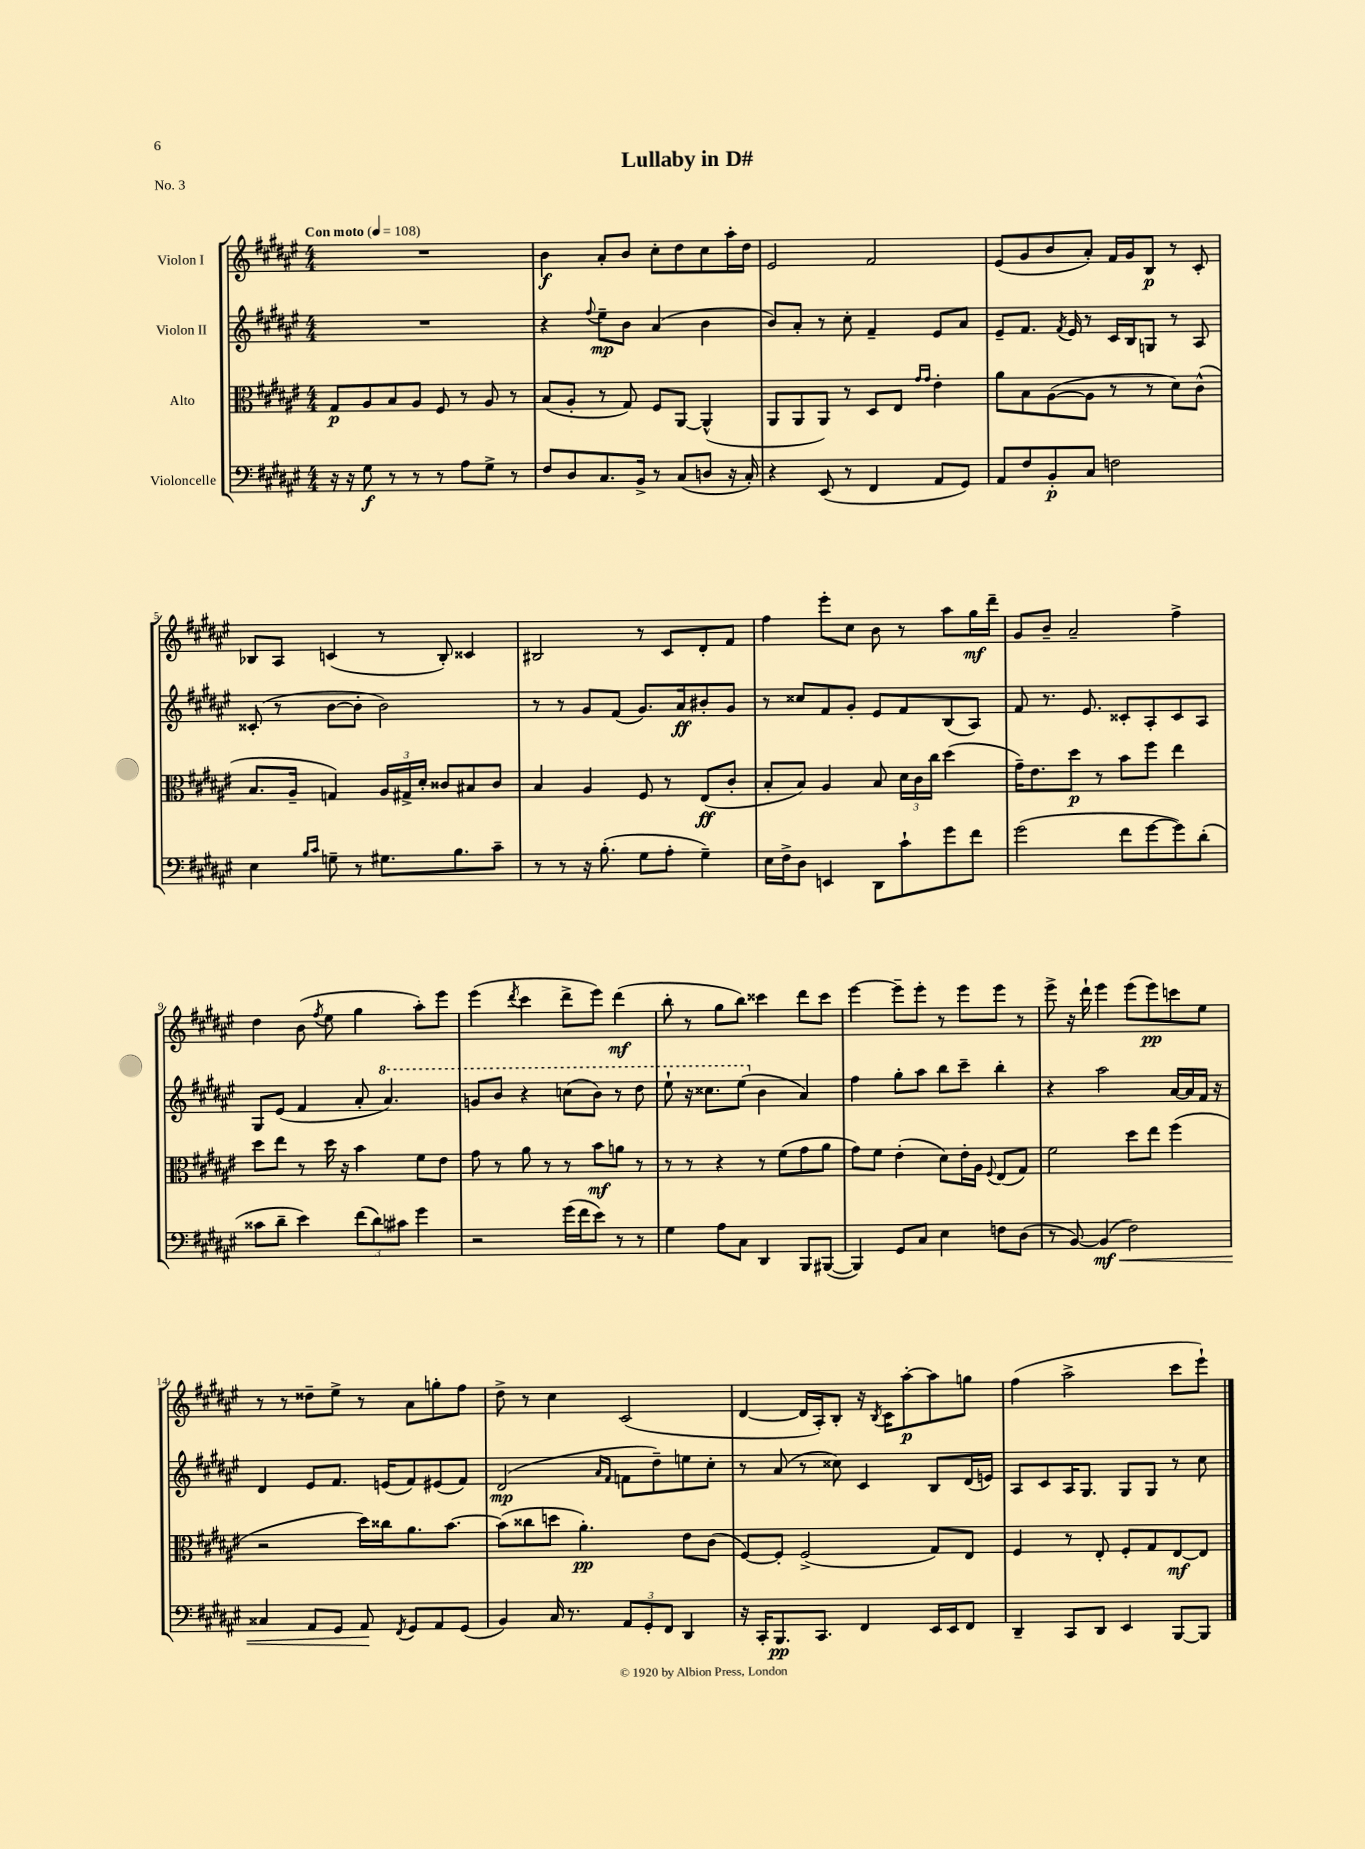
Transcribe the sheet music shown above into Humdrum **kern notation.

**kern	**dynam	**kern	**dynam	**kern	**dynam	**kern	**dynam
*part4	*part4	*part3	*part3	*part2	*part2	*part1	*part1
*staff4	*staff4	*staff3	*staff3	*staff2	*staff2	*staff1	*staff1
*I"Violoncelle	*	*I"Alto	*	*I"Violon II	*	*I"Violon I	*
*clefF4	*	*clefC3	*	*clefG2	*	*clefG2	*
*k[f#c#g#d#a#e#]	*	*k[f#c#g#d#a#e#]	*	*k[f#c#g#d#a#e#]	*	*k[f#c#g#d#a#e#]	*
*M4/4	*	*M4/4	*	*M4/4	*	*M4/4	*
*MM108	*	*MM108	*	*MM108	*	*MM108	*
=1	=1	=1	=1	=1	=1	=1	=1
!	!	!	!	!	!	!LO:TX:a:B:t=Con moto	!
16r	.	8G#/L	p	1r	.	1r	.
16r	.	.	.	.	.	.	.
8G#\	f	8A#/	.	.	.	.	.
8r	.	8B/	.	.	.	.	.
8r	.	8A#/J	.	.	.	.	.
8r	.	8F#/	.	.	.	.	.
8A#\L	.	8r	.	.	.	.	.
8G#^\J	.	8A#/	.	.	.	.	.
8r	.	8r	.	.	.	.	.
=2	=2	=2	=2	=2	=2	=2	=2
8F#/L	.	(8B/L	.	4r	.	4b\	f
8D#/	.	8A#'/J	.	.	.	.	.
.	.	.	.	8qqff#/	.	.	.
8.C#/	.	8r	.	8ee#~\L	mp	8a#'/L	.
.	.	8G#/)	.	8b\J	.	8b/J	.
16BB^/Jk	.	.	.	.	.	.	.
8r	.	8F#/L	.	(4a#/	.	8cc#'\L	.
(8C#/L	.	[8AA#/J	.	.	.	8dd#\	.
8Dn/J	.	(4AA#^^/]	.	4b\	.	8cc#\	.
16r	.	.	.	.	.	16aa#'\L	.
16C#'/)	.	.	.	.	.	16dd#\JJ	.
=3	=3	=3	=3	=3	=3	=3	=3
4r	.	8AA#/L	.	8b/L)	.	2e#/	.
.	.	8AA#/	.	8a#'/J	.	.	.
(8EE#/	.	8AA#/J)	.	8r	.	.	.
8r	.	8r	.	8cc#'\	.	.	.
4FF#/	.	8D#/L	.	4f#~/	.	2f#/	.
.	.	8E#/J	.	.	.	.	.
.	.	16qqg#/LL	.	.	.	.	.
.	.	16qqg#/JJ	.	.	.	.	.
8AA#/L	.	4e#'\	.	8e#/L	.	.	.
8GG#/J)	.	.	.	8a#/J	.	.	.
=4	=4	=4	=4	=4	=4	=4	=4
8AA#/L	.	8a#\L	.	8e#~/L	.	(8e#/L	.
8F#/	.	8B\	.	8.f#/J	.	8g#/	.
8BB'/	p	([8A#\	.	.	.	8b/	.
.	.	.	.	8qf#/	.	.	.
.	.	.	.	16e#/	.	.	.
8C#/J	.	8A#\J]	.	8r	.	8a#'/J)	.
2Fn\	.	8r	.	16c#/LL	.	16f#/LL	.
.	.	.	.	16B/J	.	16g#/J	.
.	.	8r	.	8Gn/J	.	8B/J	p
.	.	8d#\L)	.	8r	.	8r	.
.	.	(8c#^^\J	.	8A#/	.	8c#'/	.
!!LO:LB:g=z
=5	=5	=5	=5	=5	=5	=5	=5
4E#\	.	8.B/L	.	(8c##X'/	.	8B-X/L	.
.	.	.	.	8r	.	8A#/J	.
.	.	16A#~/Jk	.	.	.	.	.
16qqB/LL	.	.	.	.	.	.	.
16qqc#/JJ	.	.	.	.	.	.	.
8Gn~\	.	4Gn/)	.	[8b\L	.	(4cn/	.
8r	.	.	.	8b'\J]	.	.	.
8.G#X\L	.	24A#/LL	.	2b\)	.	8r	.
.	.	24G#X^/	.	.	.	.	.
.	.	24d#'/JJ	.	.	.	.	.
.	.	8c##X/L	.	.	.	8B-'/)	.
8.B\	.	.	.	.	.	.	.
.	.	8B#X/	.	.	.	4c##X/	.
8c#~\J	.	8c##/J	.	.	.	.	.
=6	=6	=6	=6	=6	=6	=6	=6
8r	.	4B/	.	8r	.	2B#X/	.
8r	.	.	.	8r	.	.	.
16r	.	4A#/	.	8g#/L	.	.	.
(8.B'\	.	.	.	.	.	.	.
.	.	.	.	(8f#/J	.	.	.
8G#\L	.	8F#/	.	8.g#/L)	.	8r	.
8A#'\J	.	8r	.	.	.	8c#/L	.
.	.	.	.	16a#/k	ff	.	.
4G#~\)	.	(8E#/L	ff	8b#X'/	.	8d#'/	.
.	.	8c#'/J	.	8g#/J	.	8f#/J	.
=7	=7	=7	=7	=7	=7	=7	=7
16E#\LL	.	8B'/L	.	8r	.	4ff#\	.
16F#^\J	.	.	.	.	.	.	.
8D#\J	.	8B/J)	.	8cc##X/L	.	.	.
4EEn/	.	4A#/	.	8f#/	.	8eee#'\L	.
.	.	.	.	8g#'/J	.	8cc#\J	.
8DD#\L	.	8B/	.	8e#/L	.	8b\	.
8c#`\	.	24d#\LL	.	8f#/	.	8r	.
.	.	24c#\	.	.	.	.	.
.	.	24cc#\JJ	.	.	.	.	.
8g#\	.	(4dd#\	.	(8B/	.	8aa#\L	.
8f#\J	.	.	.	8A#/J)	.	16gg#\L	mf
.	.	.	.	.	.	16ddd#~\JJ	.
=8	=8	=8	=8	=8	=8	=8	=8
(2g#\	.	16g#~\KL)	.	8f#/	.	8g#/L	.
.	.	8.e#\	.	.	.	.	.
.	.	.	.	8.r	.	8b~/J	.
.	.	8dd#\J	p	.	.	2a#~/	.
.	.	.	.	8.e#/	.	.	.
.	.	8r	.	.	.	.	.
8f#\L	.	8b\L	.	8c##X'/L	.	.	.
[8g#\	.	8ff#\J	.	8A#'/	.	.	.
8g#\])	.	4ee#\	.	8c##/	.	4ff#^\	.
(8d#'\J	.	.	.	8A#/J	.	.	.
!!LO:LB:g=z
=9	=9	=9	=9	=9	=9	=9	=9
8c##X\L	.	8dd#\L	.	8G#/L	.	4dd#\	.
8d#~\J	.	8ee#\J	.	(8e#/J	.	.	.
4e#\)	.	8r	.	4f#/	.	(8b\	.
.	.	.	.	.	.	8qff#/	.
.	.	16dd#\	.	.	.	8ee#\	.
.	.	16r	.	.	.	.	.
(12f#\L	.	4b\	.	8a#'/	.	4gg#\	.
12d#\)	.	.	.	.	.	.	.
*	*	*	*	*8va	*	*	*
.	.	.	.	4.aa#/)	.	.	.
12c#X\J	.	.	.	.	.	.	.
4g#\	.	8f#\L	.	.	.	8aa#'\L)	.
.	.	8e#\J	.	.	.	8eee#\J	.
=10	=10	=10	=10	=10	=10	=10	=10
2r	.	8g#\	.	8ggn/L	.	(4eee#\	.
.	.	8r	.	8bb/J	.	.	.
.	.	.	.	.	.	8qddd#/	.
.	.	8a#\	.	4r	.	4ccc#\	.
.	.	8r	.	.	.	.	.
(16g#\LL	.	8r	.	(8cccn\L	.	8ddd#^\L	.
16f#\J	.	.	.	.	.	.	.
8e#\J)	.	8b\L	mf	8bb\J)	.	8eee#\J)	.
8r	.	8an\J	.	8r	.	(4ddd#\	mf
8r	.	8r	.	8ddd#\	.	.	.
=11	=11	=11	=11	=11	=11	=11	=11
4G#\	.	8r	.	8eee#`\	.	8bb'\	.
.	.	8r	.	16r	.	8r	.
.	.	.	.	8.ccc##X\L	.	.	.
8A#\L	.	4r	.	.	.	8gg#\L	.
8C#\J	.	.	.	(8eee#\J	.	8bb\J)	.
*	*	*	*	*X8va	*	*	*
4DD#/	.	8r	.	4b\	.	4ccc##X\	.
.	.	(8f#\L	.	.	.	.	.
8BBB/L	.	8g#\	.	4a#/)	.	8ddd#\L	.
([8BBB#X/J	.	8a#\J	.	.	.	8ccc##\J	.
=12	=12	=12	=12	=12	=12	=12	=12
4BBB#/])	.	8g#\L)	.	4ff#\	.	[4eee#\	.
.	.	8f#\J	.	.	.	.	.
8GG#/L	.	(4e#'\	.	8gg#'\L	.	8eee#~\L]	.
8C#/J	.	.	.	8aa#\J	.	8eee#'\J	.
4E#\	.	8d#\L)	.	8bb\L	.	8r	.
.	.	16e#'\L	.	8ccc#~\J	.	8eee#\L	.
.	.	16A#\JJ	.	.	.	.	.
.	.	8qqF#/	.	.	.	.	.
8Fn\L	.	(8E#/L	.	4bb'\	.	8eee#\J	.
(8D#\J	.	8G#/J)	.	.	.	8r	.
=13	=13	=13	=13	=13	=13	=13	=13
8r	.	2f#\	.	4r	.	8eee#^\	.
[8BB/)	.	.	.	.	.	16r	.
.	.	.	.	.	.	16ddd#`\	.
!	!LO:HP:b	!	!	!	!	!	!
(4BB/]	< mf	.	.	2aa#\	.	4eee#\	.
2F#\)	.	8dd#\L	.	.	.	(8eee#\L	.
.	.	8ee#\J	.	.	.	8eee#\)	pp
.	.	(4ff#\	.	[16a#/LL	.	8cccn\	.
.	.	.	.	16a#/]	.	.	.
.	.	.	.	16f#/JJ	.	8ee#\J	.
.	.	.	.	16r	.	.	.
!!LO:LB:g=z
=14	=14	=14	=14	=14	=14	=14	=14
4C##X/	.	2r	.	4d#/	.	8r	.
.	.	.	.	.	.	8r	.
8AA#/L	.	.	.	8e#/L	.	8dd##X~\L	.
8GG#/J	.	.	.	8.f#/J	.	8ee#^\J	.
8AA#/	.	16dd#\LL)	.	.	.	8r	.
.	.	16cc##X\J	.	(16en/KL	.	.	.
8qFF#/	.	.	.	.	.	.	.
8GG#/L	[	8.a#\	.	8f#/)	.	8a#\L	.
8AA#/	.	.	.	(8e#X/	.	8ggn'\	.
.	.	[8.b\J	.	.	.	.	.
(8GG#/J	.	.	.	8f#/J)	.	8ff#\J	.
=15	=15	=15	=15	=15	=15	=15	=15
4BB/)	.	(8b\L]	.	(2d#/	mp	8dd#^\	.
.	.	8cc##X\	.	.	.	8r	.
16C#/	.	8ddn\J	.	.	.	4cc#\	.
8.r	.	.	.	.	.	.	.
.	.	4.a#'\)	pp	.	.	.	.
.	.	.	.	16qqa#/LL	.	.	.
.	.	.	.	16qqf#/JJ	.	.	.
12AA#/L	.	.	.	8fn\L	.	(2c#/	.
12GG#'/	.	.	.	.	.	.	.
.	.	.	.	8dd#~\)	.	.	.
12FF#/J	.	.	.	.	.	.	.
4DD#/	.	8e#\L	.	8een\	.	.	.
.	.	(8c#\J	.	8cc#'\J	.	.	.
=16	=16	=16	=16	=16	=16	=16	=16
16r	.	[8F#/L)	.	8r	.	[4d#/	.
16CC#'/KL	.	.	.	.	.	.	.
8.BBB/	pp	8F#'/J]	.	(8a#/	.	.	.
.	.	(2F#^/	.	8r	.	16d#/LL]	.
8.CC#/J	.	.	.	.	.	16A#'/J)	.
.	.	.	.	8cc##X\)	.	8B'/J	.
4FF#/	.	.	.	4c#/	.	16r	.
.	.	.	.	.	.	8qB/	.
.	.	.	.	.	.	16c#\KL	.
.	.	.	.	.	.	[8aa#'\	p
16EE#/LL	.	8G#/L)	.	8B/L	.	8aa#\]	.
16EE#/J	.	.	.	.	.	.	.
8FF#/J	.	8E#/J	.	(16d#/L	.	8ggn\J	.
.	.	.	.	16en/JJ)	.	.	.
=17	=17	=17	=17	=17	=17	=17	=17
4DD#~/	.	4F#/	.	8A#/L	.	(4ff#\	.
.	.	.	.	8c#/	.	.	.
8CC#/L	.	8r	.	16A#/K	.	2aa#^\	.
.	.	.	.	8.G#/J	.	.	.
8DD#/J	.	8E#'/	.	.	.	.	.
4EE#/	.	8F#'/L	.	8G#/L	.	.	.
.	.	8G#/	.	8G#/J	.	.	.
[8BBB/L	.	[8E#/	mf	8r	.	8ccc#\L	.
8BBB/J]	.	8E#/J]	.	8cc#\	.	8eee#`\J)	.
==	==	==	==	==	==	==	==
*-	*-	*-	*-	*-	*-	*-	*-
